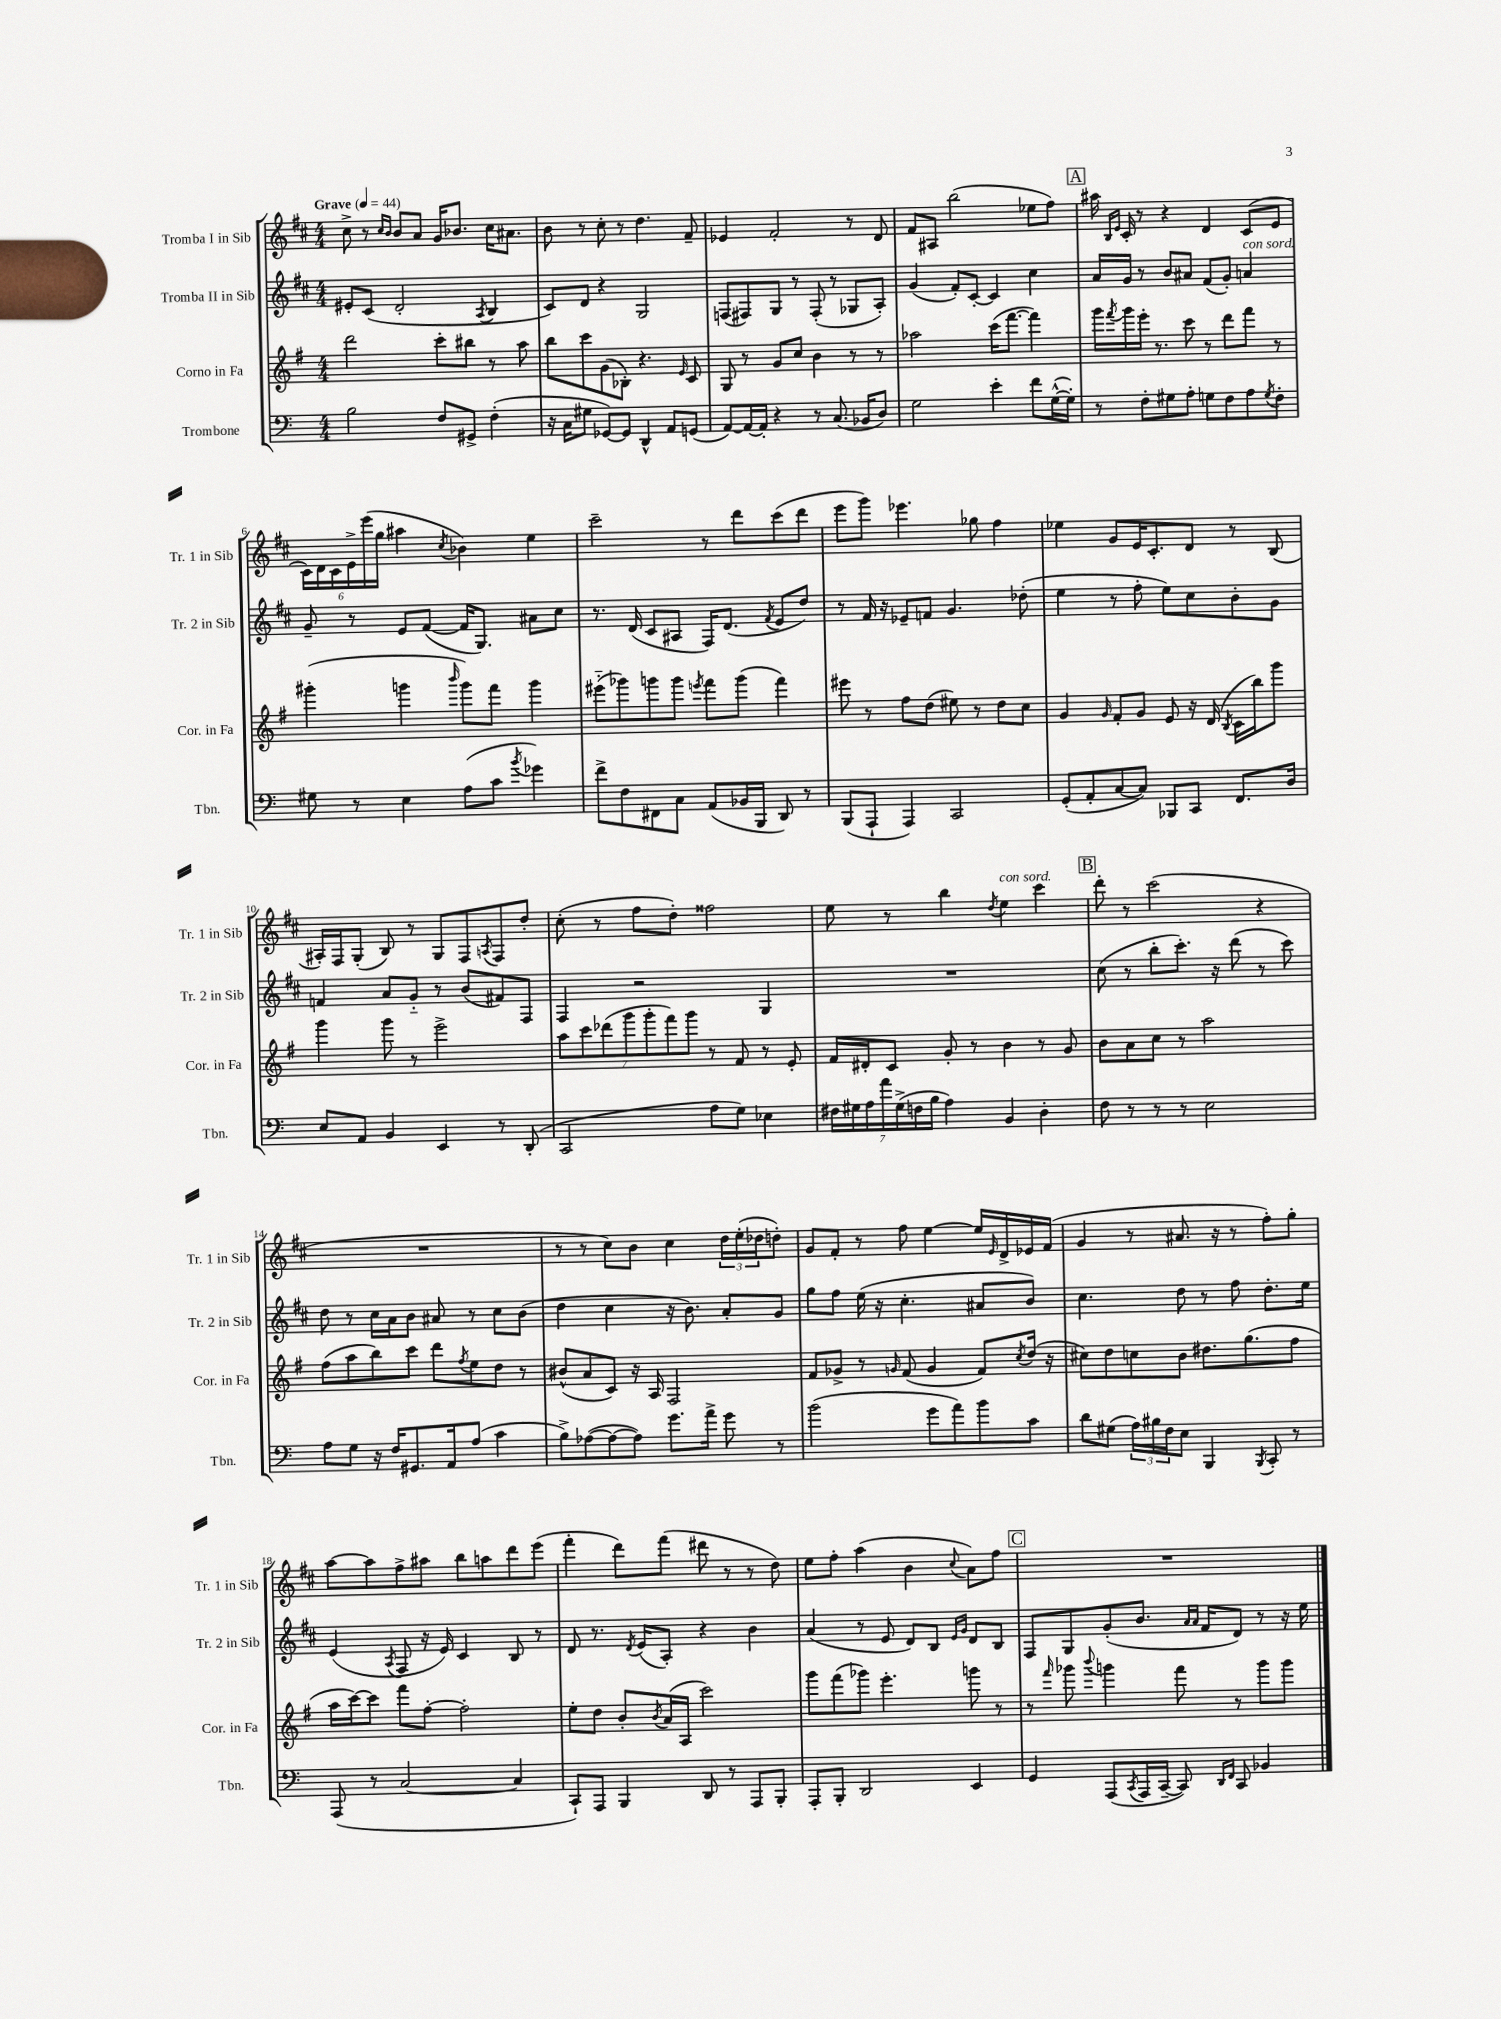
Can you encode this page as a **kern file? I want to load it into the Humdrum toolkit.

**kern	**kern	**kern	**kern
*part4	*part3	*part2	*part1
*staff4	*staff3	*staff2	*staff1
*I"Trombone	*I"Corno in Fa	*I"Tromba II in Sib	*I"Tromba I in Sib
*I'Tbn.	*I'Cor. in Fa	*I'Tr. 2 in Sib	*I'Tr. 1 in Sib
*clefF4	*clefG2	*clefG2	*clefG2
*k[]	*k[f#]	*k[f#c#]	*k[f#c#]
*M4/4	*M4/4	*M4/4	*M4/4
*MM44	*MM44	*MM44	*MM44
=1	=1	=1	=1
!	!	!	!LO:TX:a:B:t=Grave
2B\	2ddd\	8e#X'/L	8cc#^\
.	.	(8c#/J	8r
.	.	.	16qqcc#/LL
.	.	.	16qqb/JJ
.	.	2d'/	8b/L
.	.	.	8a/J
8F/L	8ccc'\L	.	16g/KL
.	.	.	8.b-X/J
8GG#X^/J	8bb#X\J	.	.
.	.	8qA/	.
(4F'\	8r	4B/	16cc#\KL
.	.	.	8.a#X\J
.	8aa\	.	.
=2	=2	=2	=2
16r	8bb\L	8c#/L)	8b\
16C\KL	.	.	.
8G#X\J	8ccc\	8d/J	8r
[8GG-X/L)	(8g\	4r	8cc#'\
8GG-/J]	8B-X'\J)	.	8r
4DD^^/	4.r	2G/	4.dd\
8AA/L	.	.	.
.	16qqe/	.	.
(8GGn/J	8c/	.	8f#~/
=3	=3	=3	=3
[8AA/L)	8G/	(8Fn/L	4e-X/
16AA/L_	8r	8F#X/)	.
16AA'/JJ]	.	.	.
4r	8g/L	8G/J	2f#'/
.	8cc/J	8r	.
8r	4b\	(8F#'/	.
(8.C/	.	8r	.
.	8r	8G-X/L	8r
16BB-X/KL	.	.	.
8D/J)	8r	8A'/J)	8d/
=4	=4	=4	=4
2G\	2aa-X\	(4g/	8f#/L
.	.	.	8A#X/J
.	.	8f#'/L)	(2bb\
.	.	[8c#'/J	.
4e'\	(16ccc\KL	4c#/]	.
.	[8.fff#\J	.	.
8f\L	4fff#\])	4cc#\	8ee-X\L
([16G^^\L	.	.	8ff#\J)
16G'\JJ])	.	.	.
!!LO:REH:place=s1:t=A
=5	=5	=5	=5
8r	16ggg\LL	16a/LL	16aa#X\
.	.	.	16qqB/LL
.	8qfff#/	.	16qqe/JJ
.	16ggg\	16g/JJ	16c#'/
8F'\L	16eee'\JJ	8r	8r
.	8.r	.	.
8G#X\	.	8b/L	4r
8A'\J	8ccc\	8a#X/J	.
8Gn\L	8r	(8f#/L	4d/
8F\	8ddd\L	8g'/J)	.
!	!	!LO:TX:a:i:t=con sord.	!
8A\	8fff#\J	4an/	(8c#/L
8qG/	.	.	.
8F'\J	8r	.	8e/J
!!LO:LB:g=z
=6	=6	=6	=6
8G#X\	(4ggg#X'\	8g~/	24c#\LL)
.	.	.	24d\
.	.	.	24c#\
8r	.	8r	24e^\
.	.	.	(24eee\
.	.	.	24gg\JJ
4E\	4gggn\	8e/L	4aa#X\
.	.	([8f#/J	.
.	16qqbbb/	.	8qcc#/
(8A\L	8ggg\L)	16f#/KL]	4b-X\)
.	.	8.G/J)	.
8c\J	8fff#\J	.	.
8qb/	.	.	.
4g-X\)	4ggg\	8a#X\L	4ee\
.	.	8cc#\J	.
=7	=7	=7	=7
8f^\L	(8eee#X\L	8.r	2ccc#~\
8F\	8ggg-X\)	.	.
.	.	(16d/	.
8FF#X\	8gggn\	8c#/L	.
8C\J	8ggg\J	8A#X/J	.
.	8qeeen/	.	.
(8AA/L	8fff#\L	16F#/KL)	8r
.	.	(8.d/J	.
16BB-X/L	(8ggg\J	.	8ddd\L
16BBB/JJ	.	.	.
.	.	8qf#/	.
8DD/)	4fff#\)	8e/L	(8ccc#\
8r	.	8dd/J)	8ddd\J
=8	=8	=8	=8
(8BBB/L	8eee#X\	8r	8eee\L
8AAA`/J	8r	16f#/	8ggg\J)
.	.	16r	.
4AAA/)	8ff#\L	8e-X~/L	4.eee-X\
.	(8dd\J	8fn/J	.
2CC/	8ee#X\)	4.g/	.
.	8r	.	8gg-X\
.	8dd\L	.	4ff#\
.	8cc\J	(8dd-X'\	.
=9	=9	=9	=9
(8GG'/L	4g/	4ee\	4ee-X\
8AA'/	.	.	.
.	16qqg/	.	.
[8C/	8f#'/L	8r	8g/L
8C/J])	8g/J	8ff#'\	16e/K
.	.	.	8.c#'/
8BBB-X/L	8e/	8ee\L)	.
8CC/J	16r	8cc#\	8d/J
.	(16d/	.	.
.	8qB/	.	.
8.FF/L	16c\LL	8b'\	8r
.	16bb\J)	.	.
.	8ggg\J	8g\J	(8B/
16D/Jk	.	.	.
!!LO:LB:g=z
=10	=10	=10	=10
8E/L	4ggg\	4fn/	16A#X'/LL)
.	.	.	16F#/J
8AA/J	.	.	(8G'/J
4BB/	8ggg\	8a/L	8B/)
.	8r	8g/J	8r
4EE/	2eee^\	8r	8G/L
.	.	(8b/L	8F#/
.	.	.	8qAn/
8r	.	8f#X/)	8F#/
(8DD'/	.	8F#/J	8dd'/J
=11	=11	=11	=11
2CC/	14aa\L	4F#/	(8cc#'\
.	14ccc\	.	.
.	.	.	8r
.	(14ddd-X\	.	.
.	14ggg\	.	.
.	.	2r	8ff#\L
.	14ggg'\	.	.
.	14fff#\)	.	.
.	.	.	8dd'\J)
.	14ggg\J	.	.
8A\L	8r	.	2ff##X\
8G\J)	8f#/	.	.
4E-X\	8r	4G/	.
.	8e'/	.	.
=12	=12	=12	=12
28F#X\LL	16f#/LL	1r	8ee\
28G#X\	.	.	.
.	16d#X'/J	.	.
28A\	.	.	.
28a\	.	.	.
.	8c/J	.	8r
(28G#^\	.	.	.
28Fn\	.	.	.
28B\JJ	.	.	.
4A\)	8g'/	.	4bb\
.	8r	.	.
.	.	.	8qdd/
!	!	!	!LO:TX:a:i:t=con sord.
4BB/	4b\	.	4ee\
4D'\	8r	.	4ccc#\
.	8g/	.	.
!!LO:REH:place=s1:t=B
=13	=13	=13	=13
8F\	8b\L	(8cc#\	8ddd'\
8r	8a\	8r	8r
8r	8cc\J	8bb'\L	(2ccc#\
8r	8r	8.ccc#'\J)	.
2E\	2aa\	.	.
.	.	16r	.
.	.	(8ddd\	.
.	.	8r	4r
.	.	8ccc#\)	.
!!LO:LB:g=z
=14	=14	=14	=14
8A\L	(8ff#\L	8dd\	1r
8G\J	8aa\	8r	.
16r	8bb\)	16cc#\LL	.
16F/KL	.	16a\J	.
8.GG#X/	8ccc\J	8b\J	.
.	8ddd\L	8a#X/	.
16AA/k	.	.	.
.	8qff#/	.	.
(8A/J	8ee\	8r	.
4c\	8dd\J	8cc#\L	.
.	8r	(8b\J	.
=15	=15	=15	=15
8B^\L)	(8b#X^^/L	4dd\	8r
([8A-X\	8a/	.	8r
8A-\_	8c/J)	4cc#\	8cc#\L)
8A-\J])	16r	.	8b\J
.	16A/	.	.
8.g\L	2F#/	16r	4cc#\
.	.	8.b\)	.
16a^\Jk	.	.	.
8g\	.	8a'/L	24dd\LL
.	.	.	(24ee'\
.	.	.	24dd-X\J
8r	.	8g/J	8ddn'\J)
=16	=16	=16	=16
(2b\	8f#/L	8gg\L	8g/L
.	8g-X^/J	8ff#\J	8f#'/J
.	8r	(16ee\	8r
.	.	16r	.
.	16qqgn/	.	.
.	(8f#/	4.cc#'\	8ff#\
8g\L	4g/	.	[4ee\
8a\)	.	.	.
8b\	8f#/L)	8a#X/L	16ee/LL]
.	.	.	16qqe/
.	.	.	16d^/
.	8qcc/	.	.
8c\J	(16dd/Jk	8b/J)	16e-X/
.	16r	.	(16f#/JJ
=17	=17	=17	=17
8d\L	8cc#X\L)	4.cc#\	4g/
(8G#X\J	8dd\	.	.
24A\LL)	8ccn\	.	8r
24B#X\	.	.	.
24F\J	.	.	.
8E\J	8b\J	8dd\	8.a#X/
4BBB/	8.dd#X\L	8r	.
.	.	.	16r
.	.	8ff#\	8r
.	(8.gg\	.	.
8qBBB/	.	.	.
8CC'/	.	8.dd'\L	8ff#'\L)
8r	8ff#\J	.	8gg'\J
.	.	16ee\Jk	.
!!LO:LB:g=z
=18	=18	=18	=18
(8AAA/	16aa\LL	(4e/	[8aa\L
.	[16ccc\J)	.	.
8r	8ccc\J]	.	8aa\]
.	.	8qA/	.
[2C/	8fff#\L	8F#/	8ff#^\
.	[8ff#'\J	16r	8aa#X\J
.	.	16e/)	.
.	2ff#'\]	4c#/	8bb\L
.	.	.	8aan\
4C/]	.	8B/	8ddd\
.	.	8r	(8eee\J
=19	=19	=19	=19
8CC`/L)	8ee'\L	8d/	4fff#'\
8AAA/J	8dd\J	8.r	.
4BBB/	8b'/L	.	8ddd\L)
.	.	8qd/	.
.	.	(16e/KL	.
.	8qb/	.	.
.	(16a/L	8A'/J)	(8fff#\J
.	16A/JJ	.	.
8DD/	2ccc\)	4r	8ddd#X\
8r	.	.	8r
8AAA/L	.	4b\	8r
8BBB'/J	.	.	8dd\)
=20	=20	=20	=20
8AAA'/L	8ggg\L	(4a/	8ee\L
8BBB'/J	(8fff#\	.	8ff#'\J
2DD/	8ggg-X\J)	8r	(4aa\
.	4.eee'\	8e/	.
.	.	8d/L)	4b\
.	.	8B/J	.
.	.	16qqe/LL	.
.	.	16qqg/JJ	8qqcc#/
4EE/	8gggn\	8d/L	8a\L)
.	8r	8B/J	8ff#\J
!!LO:REH:place=s1:t=C
=21	=21	=21	=21
4GG/	8r	8F#/L	1r
.	16qqfff#/	.	.
.	8ggg-X\	8G/	.
.	8qqbbb/	.	.
(8AAA/L	4gggn\	(8g'/	.
8qCC/	.	.	.
16AAA/L	.	8.b/J	.
[16CC~/JJ	.	.	.
8CC/])	8fff#\	.	.
.	.	16qqa/LL	.
.	.	16qqa/JJ	.
.	.	16f#/KL	.
16qqDD/LL	.	.	.
16qqFF/JJ	.	.	.
8CC/	8r	8d/J)	.
4BB-X/	8ggg\L	8r	.
.	8ggg\J	16r	.
.	.	16ee\	.
==	==	==	==
*-	*-	*-	*-
